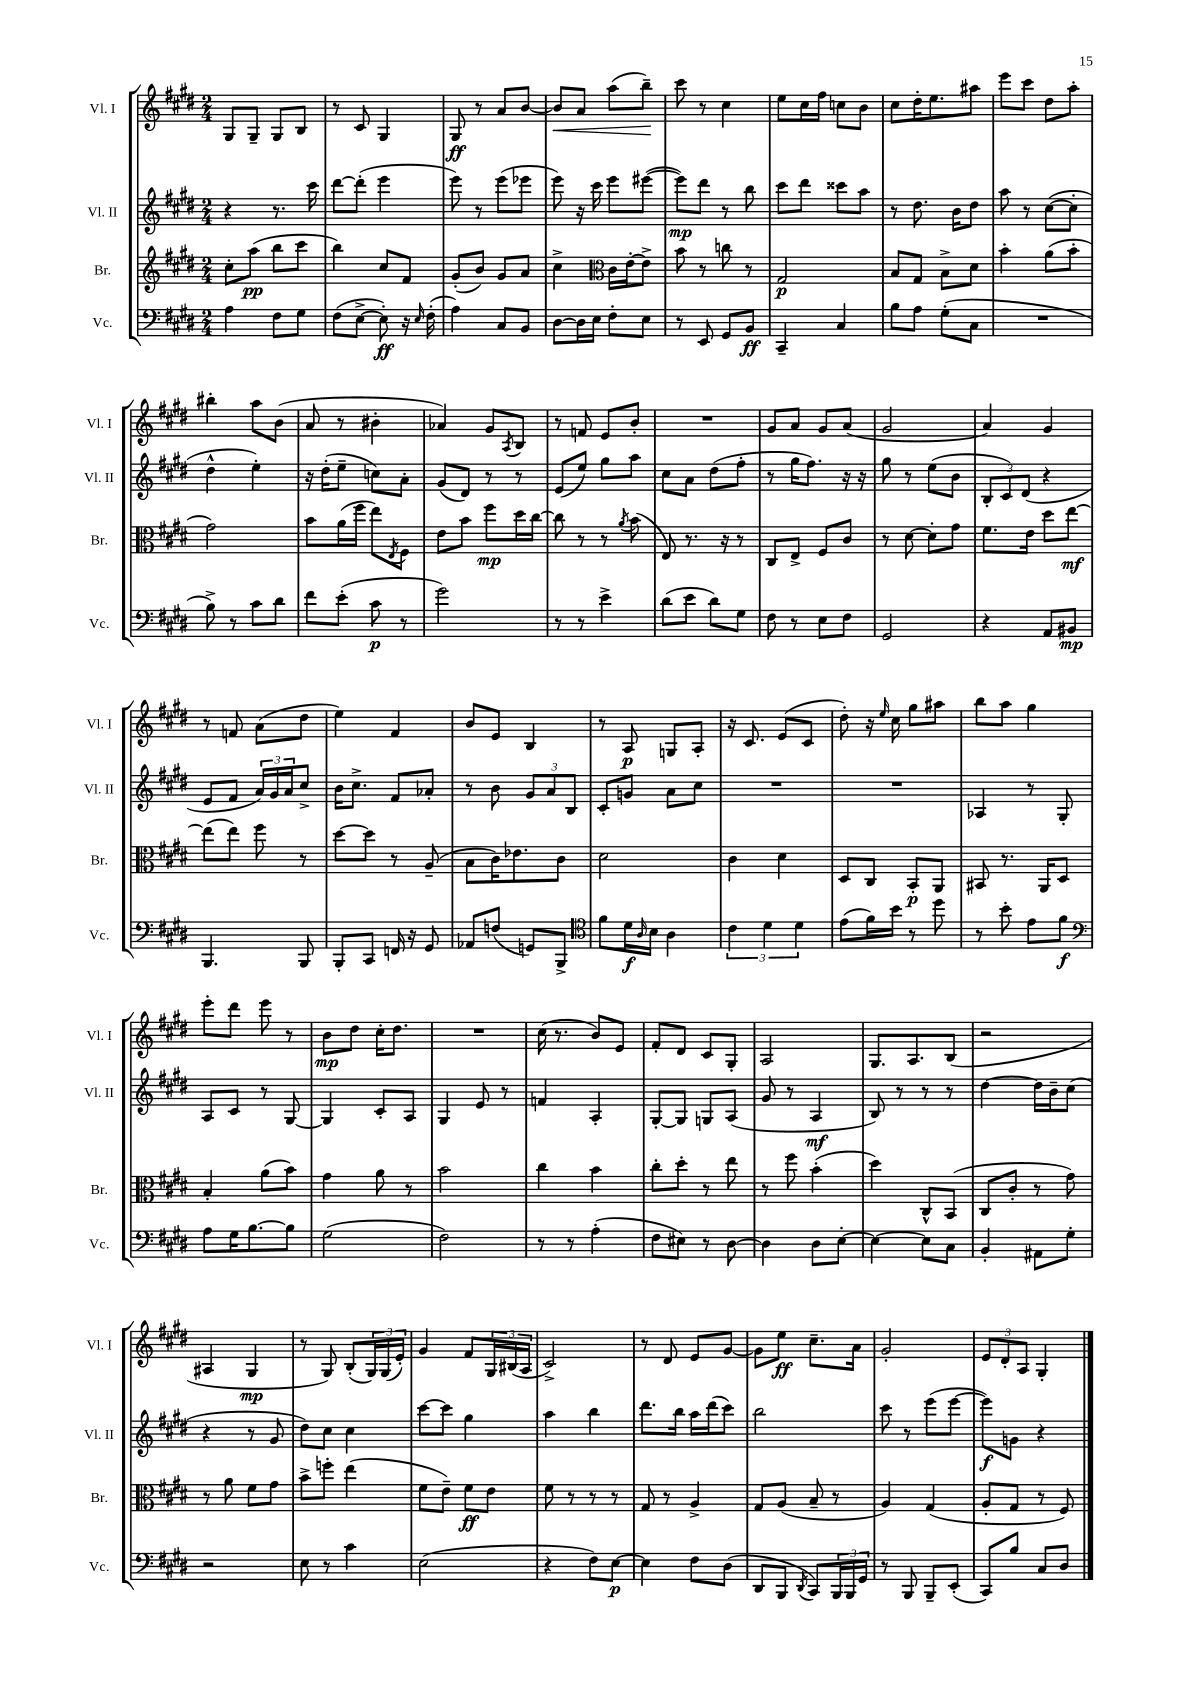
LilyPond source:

<<
\new StaffGroup <<
\new Staff = "s0" \with { instrumentName = "Vl. I" shortInstrumentName = "Vl. I" } {
    \clef treble \key e \major \numericTimeSignature \time 2/4
    gis8 gis8-- gis8 b8 |
    r8 cis'8 gis4 |
    gis8\ff r8 a'8 b'8~ |
    b'8\< a'8 a''8( b''8--\!) |
    cis'''8 r8 cis''4 |
    e''8 cis''16 fis''16 c''8 b'8 |
    cis''8 dis''16-. e''8. ais''8 |
    e'''8 cis'''8 dis''8 a''8-. |
    bis''4-. a''8 b'8( |
    a'8 r8 bis'4-. |
    aes'4) gis'8 \acciaccatura { a8 } b8 |
    r8 f'8 e'8 b'8-. |
    R2 |
    gis'8 a'8 gis'8 a'8( |
    gis'2 |
    a'4) gis'4 |
    r8 f'8 a'8( dis''8 |
    e''4) fis'4 |
    b'8 e'8 b4 |
    r8 a8\p g8 a8-. |
    r16 cis'8. e'8( cis'8 |
    dis''8-.) r16 \grace { e''16 } cis''16 gis''8 ais''8 |
    b''8 a''8 gis''4 |
    e'''8-. dis'''8 e'''8 r8 |
    b'8\mp dis''8 cis''16-. dis''8. |
    R2 |
    cis''16( r8. b'8) e'8 |
    fis'8-. dis'8 cis'8 gis8-. |
    a2 |
    gis8. a8. b8( |
    r2 |
    ais4 gis4\mp |
    r8 gis8) b8-.( \tuplet 3/2 { gis16) gis16( e'16-.) } |
    gis'4 fis'8 \tuplet 3/2 { gis16 bis16( a16 } |
    cis'2->) |
    r8 dis'8 e'8 gis'8~ |
    gis'8 e''8\ff cis''8.-- a'16 |
    gis'2-. |
    \tuplet 3/2 { e'8 dis'8-. a8 } gis4-. \bar "|." |
}
\new Staff = "s1" \with { instrumentName = "Vl. II" shortInstrumentName = "Vl. II" } {
    \clef treble \key e \major \numericTimeSignature \time 2/4
    r4 r8. cis'''16 |
    dis'''8~ dis'''8-.( e'''4 |
    e'''8) r8 e'''8( ees'''8 |
    e'''8) r16 cis'''16 e'''8 eis'''8~( |
    eis'''8\mp) dis'''8 r8 b''8 |
    cis'''8 dis'''8 cisis'''8 a''8 |
    r8 dis''8. b'16 dis''8 |
    a''8 r8 cis''8~( cis''8-. |
    dis''4-^ e''4-.) |
    r16 dis''16-.( e''8-- c''8) a'8-. |
    gis'8( dis'8) r8 r8 |
    e'8( e''8) gis''8 a''8 |
    cis''8 a'8 dis''8( fis''8-. |
    r8 gis''16 fis''8.) r16 r16 |
    gis''8 r8 e''8( b'8 |
    \tuplet 3/2 { b8-. cis'8) dis'8( } r4 |
    e'8 fis'8 \tuplet 3/2 { a'16) gis'16 a'16 } cis''8-> |
    b'16 cis''8.-> fis'8 aes'8-. |
    r8 b'8 \tuplet 3/2 { gis'8 a'8 b8 } |
    cis'8-. g'8 a'8 cis''8 |
    R2 |
    R2 |
    aes4 r8 gis8-. |
    a8 cis'8 r8 gis8~ |
    gis4 cis'8-. a8 |
    gis4 e'8 r8 |
    f'4 a4-. |
    gis8~-. gis8 g8 a8( |
    gis'8 r8 a4\mf |
    b8) r8 r8 r8 |
    dis''4~ dis''16 b'16-- cis''8( |
    r4 r8 gis'8 |
    dis''8) cis''8 cis''4 |
    cis'''8~ cis'''8 gis''4 |
    a''4 b''4 |
    dis'''8. b''16 a''16 dis'''16( cis'''8) |
    b''2 |
    cis'''8 r8 e'''8( e'''8~ |
    e'''8\f) g'8 r4 \bar "|." |
}
\new Staff = "s2" \with { instrumentName = "Br." shortInstrumentName = "Br." } {
    \clef treble \key e \major \numericTimeSignature \time 2/4
    cis''8-. a''8\pp( b''8 cis'''8 |
    b''4) cis''8 fis'8 |
    gis'8-.( b'8) gis'8 a'8 |
    cis''4-> \clef alto cis'16 e'16~-. e'8-> |
    b'8 r8 c''8 r8 |
    gis2\p |
    b8 gis8 b8-> dis'8 |
    b'4-. a'8( b'8-. |
    gis'2) |
    b'8 a'16( fis''16 e''8) \acciaccatura { e8 } fis8 |
    e'8 b'8 fis''8\mp dis''16 cis''16~ |
    cis''8 r8 r8 \acciaccatura { a'8 } b'8( |
    e8) r8. r16 r8 |
    cis8 e8-> fis8 cis'8 |
    r8 dis'8~ dis'8-. gis'8 |
    fis'8. e'16 dis''8 e''8~\mf |
    e''8( e''8) fis''8 r8 |
    dis''8~ dis''8 r8 a8--( |
    b8 cis'16) ees'8. cis'8 |
    dis'2 |
    cis'4 dis'4 |
    dis8 cis8 b,8-.\p a,8 |
    bis,8 r8. a,16 dis8 |
    b4-. a'8( b'8) |
    gis'4 a'8 r8 |
    b'2 |
    cis''4 b'4 |
    cis''8-. dis''8-. r8 e''8 |
    r8 fis''8 b'4-.( |
    dis''4) cis8-^ b,8( |
    cis8 cis'8-. r8 gis'8) |
    r8 a'8 fis'8 gis'8 |
    b'8-> f''8-. e''4( |
    fis'8 e'8--) fis'8\ff e'8 |
    fis'8 r8 r8 r8 |
    gis8 r8 a4-> |
    gis8 a8( b8-- r8 |
    a4) gis4( |
    a8-. gis8 r8 fis8) \bar "|." |
}
\new Staff = "s3" \with { instrumentName = "Vc." shortInstrumentName = "Vc." } {
    \clef bass \key e \major \numericTimeSignature \time 2/4
    a4 fis8 gis8 |
    fis8( e8~-> e8-.\ff) r16 \grace { e16 } fis16-.( |
    a4) cis8 b,8 |
    dis8~ dis16 e16 fis8-. e8 |
    r8 e,8 gis,8 b,8\ff |
    cis,4-- cis4 |
    b8 a8 gis8-.( cis8 |
    R2 |
    b8->) r8 cis'8 dis'8 |
    fis'8 e'8-.( cis'8\p r8 |
    gis'2) |
    r8 r8 e'4-> |
    dis'8( e'8 dis'8) gis8 |
    fis8 r8 e8 fis8 |
    gis,2 |
    r4 a,8 bis,8\mp |
    b,,4. b,,8 |
    b,,8-. cis,8 f,16 r16 gis,8 |
    aes,8 f8( g,8) b,,8-> |
    \clef tenor fis'8 dis'16\f \grace { a16 } b16 a4 |
    \tuplet 3/2 { cis'4 dis'4 dis'4 } |
    e'8( fis'16) b'16 r8 dis''8 |
    r8 b'8-. e'8 fis'8\f |
    \clef bass a8 gis16 b8.~ b8 |
    gis2( |
    fis2) |
    r8 r8 a4-.( |
    fis8 eis8) r8 dis8~ |
    dis4 dis8 e8~-. |
    e4~ e8 cis8 |
    b,4-. ais,8 gis8-. |
    r2 |
    e8 r8 cis'4 |
    e2( |
    r4 fis8) e8~\p |
    e4 fis8 dis8( |
    dis,8 b,,8 \acciaccatura { dis,8 } cis,8) \tuplet 3/2 { b,,16 b,,16 gis,16 } |
    r8 b,,8 b,,8-- e,8-.( |
    cis,8) b8 cis8 dis8 \bar "|." |
}
>>
>>
\layout { \context { \Score \remove "Bar_number_engraver" } }
